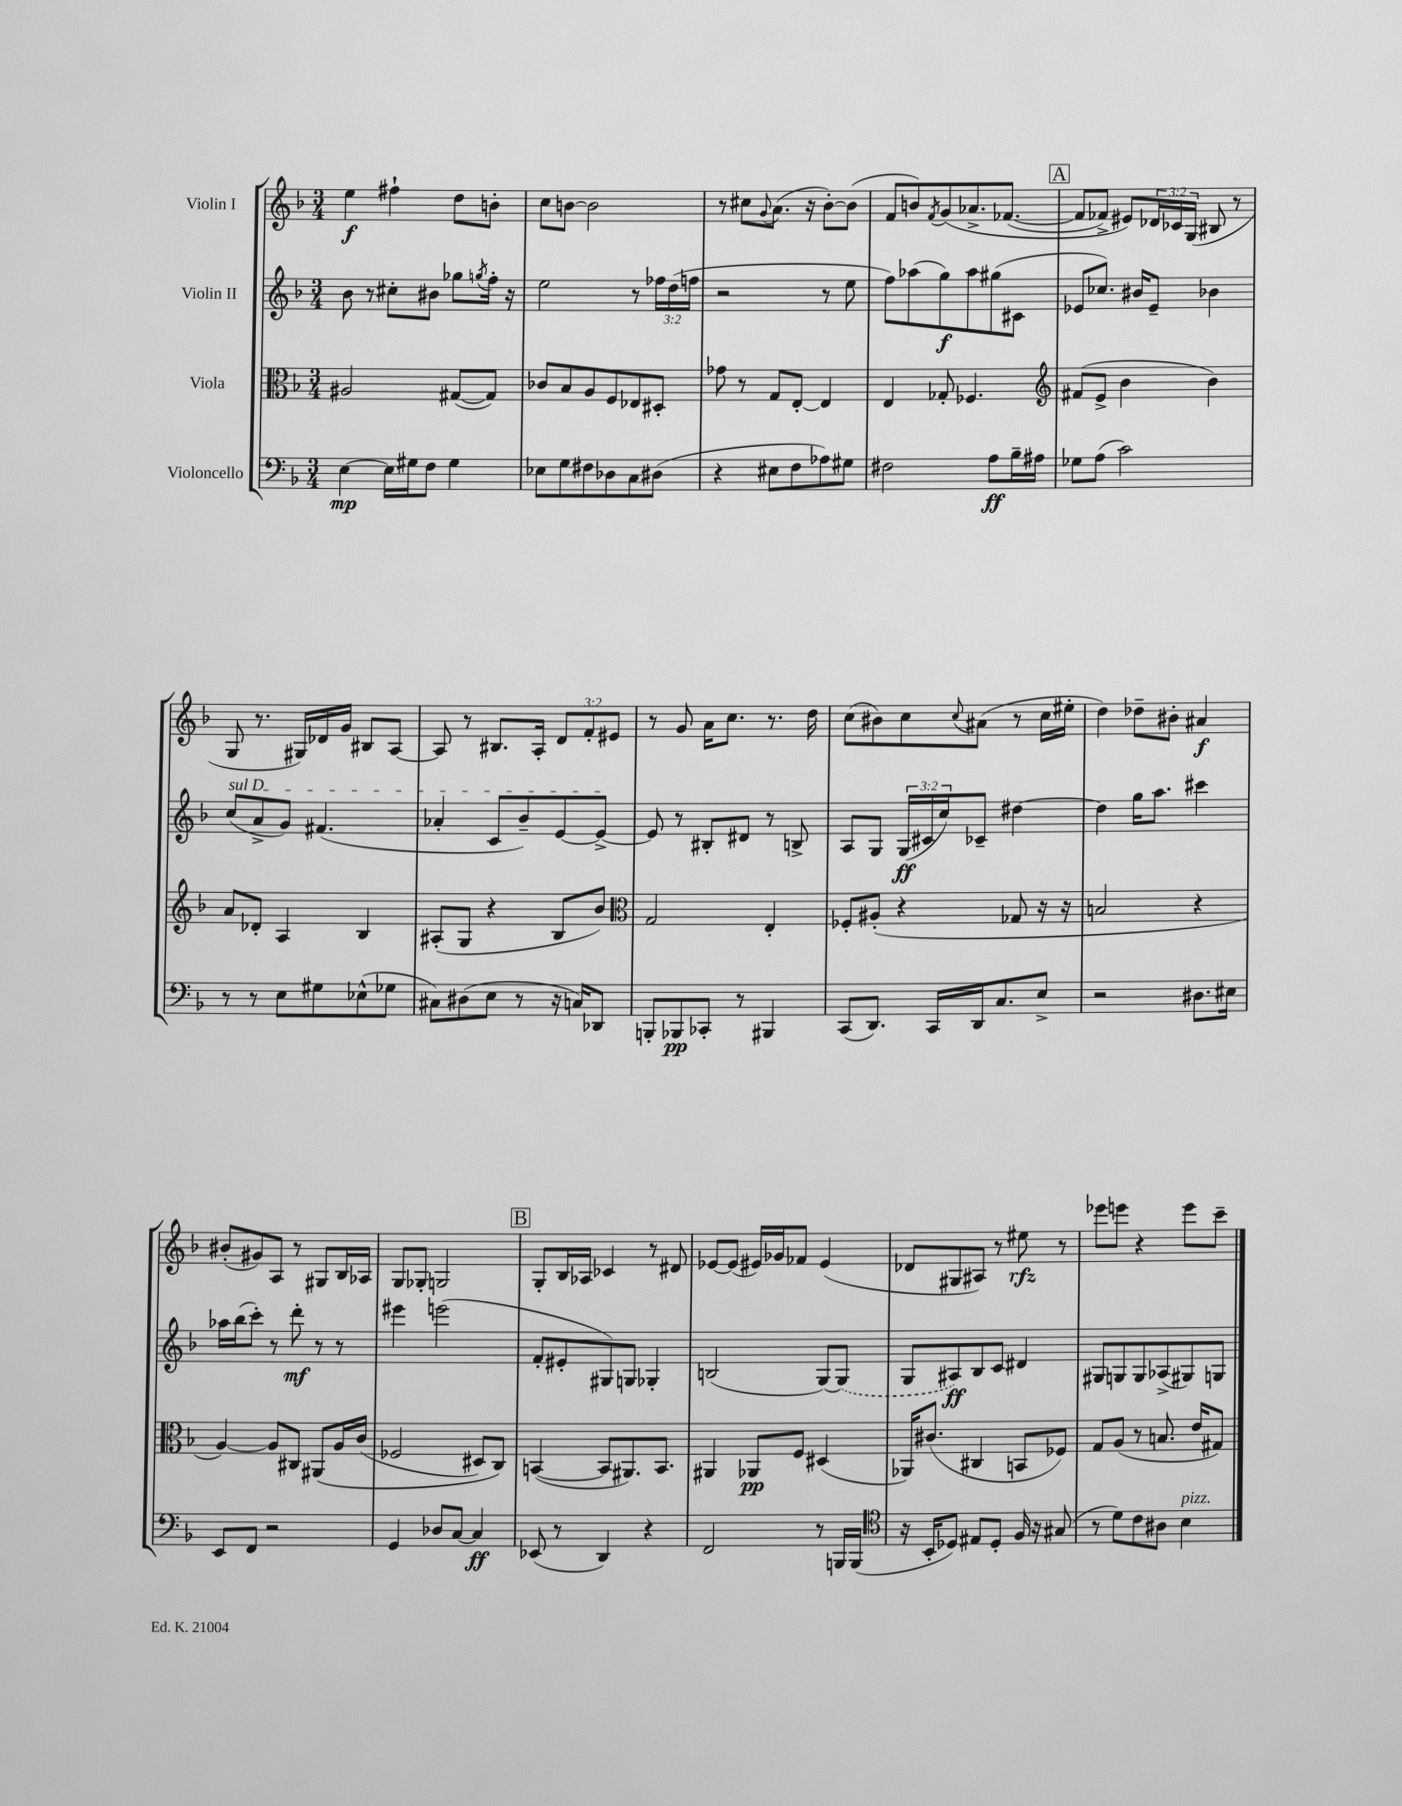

**kern	**kern	**kern	**kern
*staff4	*staff3	*staff2	*staff1
*clefF4	*clefC3	*clefG2	*clefG2
*k[b-]	*k[b-]	*k[b-]	*k[b-]
*M3/4	*M3/4	*M3/4	*M3/4
[4E	2A#	8b-	4ee
.	.	8r	.
16E]	.	8cc#'	4ff#`
16G#	.	.	.
8F	.	8b#	.
4G#	([8G#	8gg-	8dd
.	.	8qgg	.
.	8G#])	16ff'	8b'
.	.	16r	.
=	=	=	=
8E-	8c-	2ee	8cc
8G	8B-	.	[8b
8F#	8A	.	2b]
8D-	8F	.	.
8C	8E-	8r	.
(8D#	8D#'	24ff-	.
.	.	(24dd	.
.	.	24ff	.
=	=	=	=
4r	8g-	2r	8r
.	8r	.	8cc#
.	.	.	8qqg
8E#	8G	.	(8.a
8F	[8E'	.	.
.	.	.	16r
8A-)	4E]	8r	[8b-')
8G#	.	8ee	(8b-]
=	=	=	=
2F#	4E	8ff)	8f
.	.	(8aa-	8b)
.	.	.	8qf
.	8G-'	8gg)	&(8g
.	4.F-	8aa-	8.a-^
8A	.	(8gg#	.
.	.	.	([8.f-
16B-~	.	8c#	.
16A#	.	.	.
=	=	=	=
*	*clefG2	*	*
8G-	(8f#	8e-	8f-]
(8A	8e^	8.cc-)	8f-^)
2c)	4b-	.	8e#&)
.	.	16b#	.
.	.	8e-~	24d-
.	.	.	24c-
.	.	.	(24G
.	4b-)	4b-	8B#
.	.	.	8r
=	=	=	=
8r	8a	(8cc	8G
8r	8d-'	8a^	8.r
8E	4A	8g)	.
.	.	.	16G#)
8G#	.	(4.f#	16d-
.	.	.	16g
(8E-^^	4B-	.	8B#
8G-	.	.	[8A
=	=	=	=
8C#)	(8A#'	4a-'	8A]
(8D#	8G	.	8r
8E	4r	8c	8.B#
8r	.	8b-~)	.
.	.	.	16A'
16r	8B-	[8e	12d
16C)	.	.	.
.	.	.	12f'
8DD-	8b-)	8e^_	.
.	.	.	12e#
=	=	=	=
*	*clefC3	*	*
8BBB'	2G	8e]	8r
8BBB-	.	8r	8g
8CC-'	.	8B#'	16a
.	.	.	8.cc
8r	.	8d#	.
4BBB#	4E'	8r	8.r
.	.	8B^	.
.	.	.	16dd
=	=	=	=
(8CC	8F-'	8A	(8cc
8.DD)	(8A#'	8G	8b#)
.	4r	(24G	8cc
.	.	24c#	.
16CC	.	.	.
.	.	24cc)	.
.	.	.	8qqcc
16DD	.	8c-~	(8a#
8.C	.	.	.
.	8G-	[4dd#	8r
8E^	16r	.	16cc
.	16r	.	16ee#'
=	=	=	=
2r	2B	4dd#]	4dd)
.	.	16gg	8dd-~
.	.	8.aa	.
.	.	.	8b#'
8.D#	4r	4ccc#	4a#
16E#	.	.	.
=	=	=	=
8EE	[4A)	16aa-	(8b#'
.	.	(16bb-	.
8FF	.	8ccc')	8g#)
2r	8A]	8r	8A
.	8C#	8ddd'	8r
.	&(8AA#	8r	8G#
.	16A	8r	16B-
.	(16c	.	16A-
=	=	=	=
4GG	2F-	4eee#	8G
.	.	.	8G-'
8D-	.	(2eee	2G
[8C	.	.	.
4C]	8D#)	.	.
.	8C&)	.	.
=	=	=	=
(8EE-	([4BB	8f'	8G'
8r	.	8e#'	16B-
.	.	.	16A-
4DD)	8BB]	8G#)	4c-
.	8.AA#)	8G	.
4r	.	4G-'	8r
.	8.BB	.	.
.	.	.	8d#
=	=	=	=
2FF	4AA#	(2B	[8e-
.	.	.	(8e-]
.	8AA-	.	16e#)
.	.	.	16g-
.	8F	.	8f-
8r	(4D#	[8G)	(4e#
16BBB	.	(8G]	.
(16BBB	.	.	.
=	=	=	=
*clefC4	*	*	*
16r	16AA-)	8G	8d-
16BB-'	(8.c#	.	.
8D-)	.	8A#)	8G#
8E#	4C#	8B-	8A#)
8D-'	.	8c	8r
16F	8BB	4d#	8ee#
16r	.	.	.
(8G#	8F-)	.	8r
=	=	=	=
8r	8G	8G#	8eee-
8d)	(8A	8G	8eee
8c	8r	8G	4r
8A#	8.B	(8A-^	.
4B-	.	8G#)	8eee
.	16e	.	.
.	8G#)	8G	8ccc~
==	==	==	==
*-	*-	*-	*-
